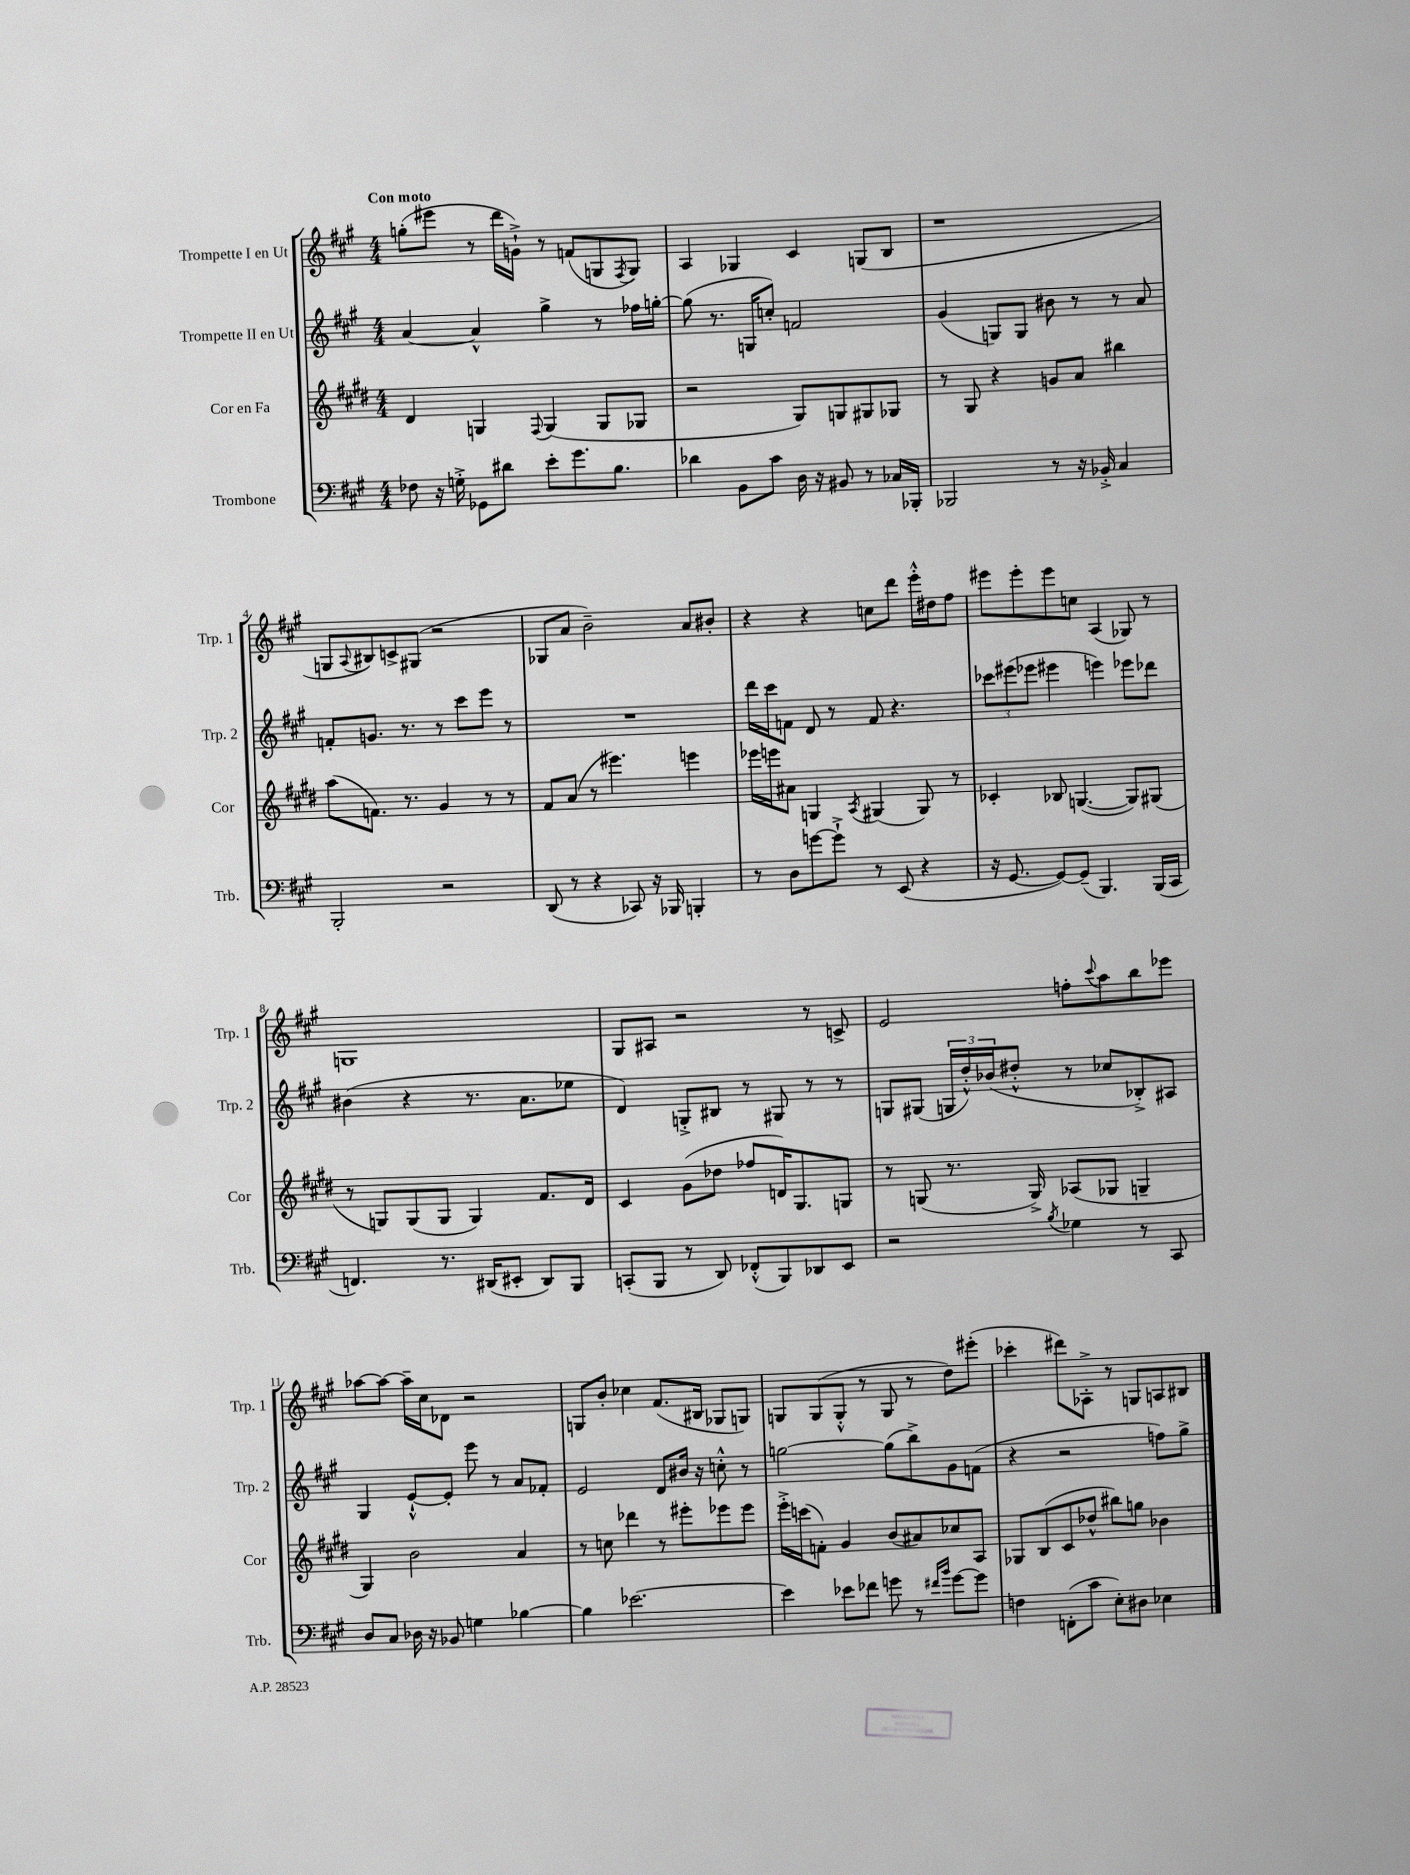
<<
\new StaffGroup <<
\new Staff = "s0" \with { instrumentName = "Trompette I en Ut" shortInstrumentName = "Trp. 1" } {
    \clef treble \key a \major \numericTimeSignature \time 4/4 \tempo "Con moto"
    g''8-.( eis'''8 r8 d'''16 g'16-!->) r8 f'8( g8 \acciaccatura { fis8 } g8) |
    a4 ges4 cis'4 g8( b8 |
    r1 |
    g8 \appoggiatura { a8 } bis8) c'8-> gis8( r2 |
    ges8 a'8 b'2--) a'8 bis'8-. |
    r4 r4 c''8 d'''8 e'''16-.-^ dis''16 fis''8 |
    eis'''8 eis'''8-. eis'''8 c''8 a4( ges8) r8 |
    g1 |
    gis8 ais8 r2 r8 c'8-> |
    e'2 f''8-. \appoggiatura { cis'''8 } a''8 b''8 ees'''8 |
    aes''8~ aes''8~ aes''16-- cis''16 des'8 r2 |
    g8 b'8-. ces''4 fis'8.( bis16 ges8 g8) |
    g8 g8( g8-.-^ r8 g8 r8 d''8) eis'''8-.( |
    ces'''4-. dis'''8) aes8-.-> r8 g8 a8 bis8 \bar "|." |
}
\new Staff = "s1" \with { instrumentName = "Trompette II en Ut" shortInstrumentName = "Trp. 2" } {
    \clef treble \key a \major \numericTimeSignature \time 4/4
    a'4~ a'4-^ gis''4-> r8 fes''16 g''16~-. |
    g''8( r8. g16 c''8-.) f'2 |
    gis'4( g8) g8 bis'8 r8 r8 a'8 |
    f'8-. g'8. r8. r8 cis'''8 e'''8 r8 |
    R1 |
    d'''16 cis'''16 f'8 d'8 r8 f'8 r4. |
    \tuplet 3/2 { ces'''8 eis'''8( ees'''8 } eis'''4 e'''4) ees'''8 des'''8 |
    bis'4( r4 r8. a'8. ees''8 |
    d'4) g8-.-> bis8 r8 gis8 r8 r8 |
    g8 gis8( \tuplet 3/2 { g16 d''16-.-^) bes'16( } dis''8-.-^ r8 ces''8 bes8-.->) ais8 |
    gis4 e'8~-!-^ e'8-. e'''8 r8 a'8 fes'8-. |
    e'2 d'8 bis'16 r16 c''8-.-^ r8 |
    g''2~ g''8( b''8->) gis'8 f'8( |
    r4 r2 f''8) gis''8-> \bar "|." |
}
\new Staff = "s2" \with { instrumentName = "Cor en Fa" shortInstrumentName = "Cor" } {
    \clef treble \key e \major \numericTimeSignature \time 4/4
    dis'4 g4 \appoggiatura { fis8 } g4( g8 ges8 |
    r2 gis8) g8 gis8 ges8 |
    r8 gis8 r4 g'8 a'8 bis''4 |
    a''8( f'8.) r8. gis'4 r8 r8 |
    fis'8 a'8( r8 eis'''4.) e'''4 |
    ees'''16 e'''16 ais'8 g4 \acciaccatura { a8 } gis4( gis8) r8 |
    ces'4-. bes8 g4.~( g8) gis8( |
    r8 g8) g8( g8 g4) fis'8. dis'16 |
    cis'4 gis'8( des''8 fes''8 d'16) gis8. g8 |
    r8 g8( r8. g16->) aes8( ges8 g4-- |
    gis4) b'2 a'4 |
    r8 c''8 des'''4 r8 eis'''8-. ees'''8 ees'''8 |
    e'''16-.-> c'''16( f'8-.) gis'4 b'8( ais'8) ces''8 a8 |
    ges8 b8( cis'8 des''8-^ bis''8) g''8 bes'4 \bar "|." |
}
\new Staff = "s3" \with { instrumentName = "Trombone" shortInstrumentName = "Trb." } {
    \clef bass \key a \major \numericTimeSignature \time 4/4
    fes8 r16 g16-.-> ges,8 dis'8 e'8-. gis'8. b8. |
    des'4 b,8 cis'8 d16 r16 bis,8 r8 ces16 bes,,16-. |
    bes,,2 r8 r16 bes,16-.-> cis4 |
    b,,2-. r2 |
    d,8( r8 r4 ces,8) r16 bes,,16 b,,4-. |
    r8 d8 g'8~ g'8-!-> r8 e,8( r4 |
    r16 gis,8.~ gis,8~) gis,8--( b,,4.) b,,16( cis,16 |
    f,4.) r8. dis,16( eis,8-. dis,8) b,,8 |
    c,8-.( b,,8 r8 d,8) fes,8-.-^( b,,8) des,8 e,8 |
    r2 \acciaccatura { b8 } ges4 r8 cis,8 |
    d8 cis8 des16 r16 bes,8 g4 bes4~ |
    bes4 ees'2.~ |
    ees'4 ees'8 fes'8 g'8 r8 \grace { fis'16 b'16 } g'8~ g'8 |
    f4 f,8-.( cis'8 e8-.) dis8 ees4 \bar "|." |
}
>>
>>
